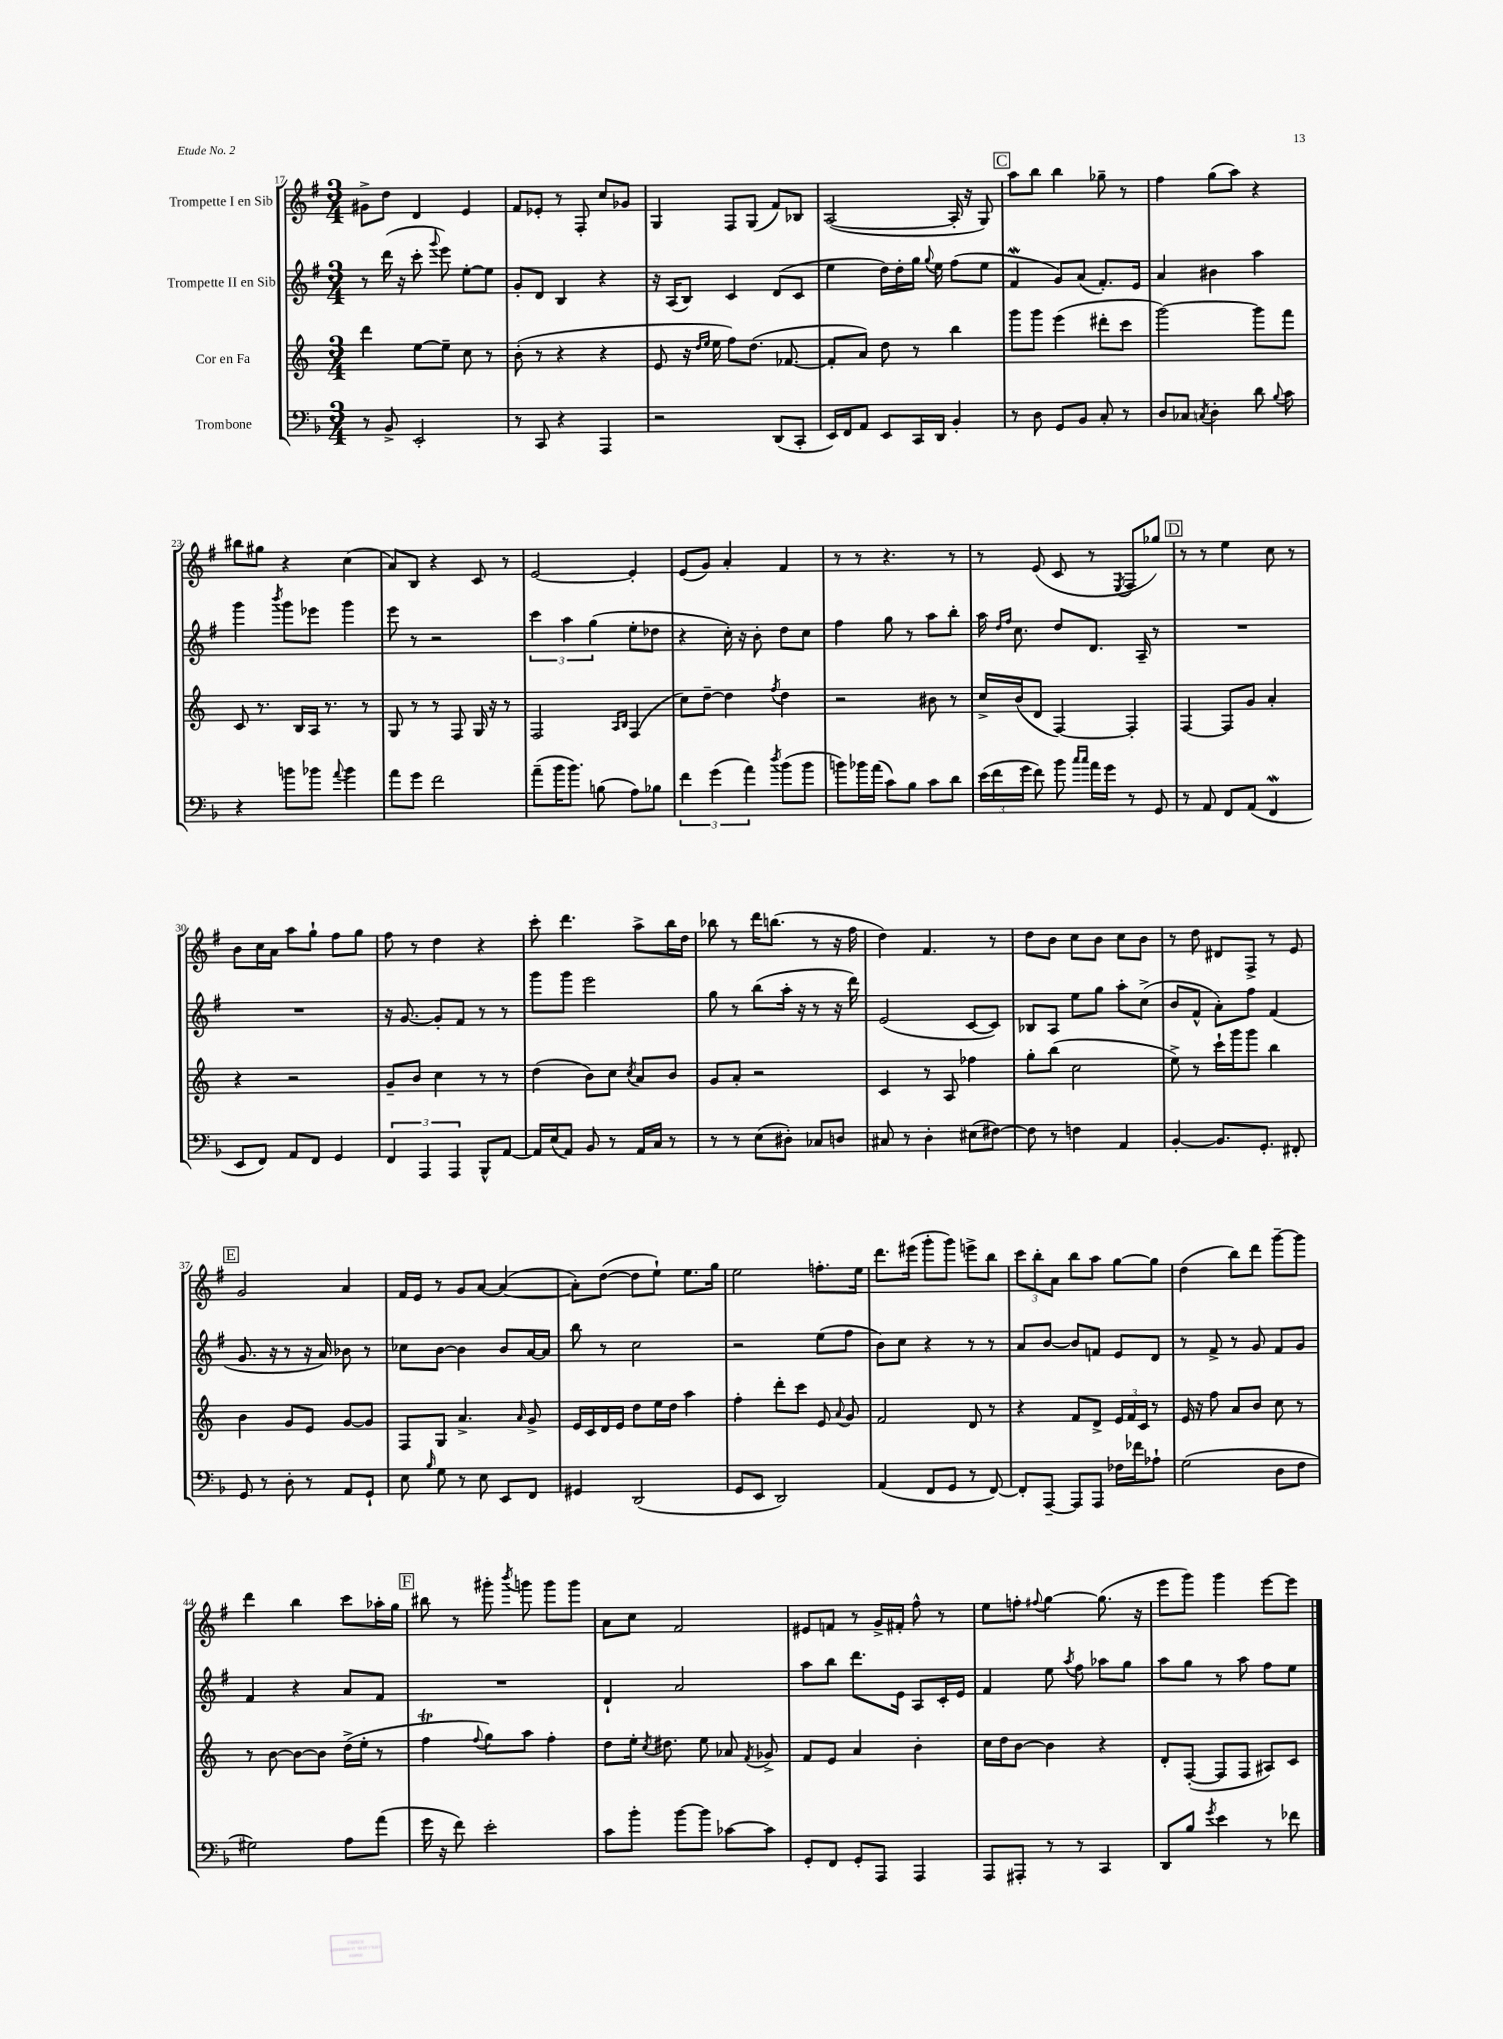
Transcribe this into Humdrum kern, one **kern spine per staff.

**kern	**kern	**kern	**kern
*staff4	*staff3	*staff2	*staff1
*clefF4	*clefG2	*clefG2	*clefG2
*k[b-]	*k[]	*k[f#]	*k[f#]
*M3/4	*M3/4	*M3/4	*M3/4
8r	4ddd\	8r	8g#^\L
8BB-^/	.	(16ddd\	8dd\J
.	.	16r	.
2EE'/	[8ee\L	8ccc'\	4d/
.	.	8qqggg/	.
.	8ee~\]J	8eee\)	.
.	8cc\	[8ee'\L	4e/
.	8r	8ee\]J	.
=	=	=	=
8r	(8b'\	8g'/L	8f#/L
8CC/	8r	8d/J	8e-'/J
4r	4r	4B/	8r
.	.	.	8F#'/
4AAA/	4r	4r	8cc/L
.	.	.	8g-/J
=	=	=	=
2r	8e/	16r	4G/
.	.	(16A/LK	.
.	16r	8B/J)	.
.	16qqdd/LL	.	.
.	16qqee/JJ	.	.
.	16ee\	.	.
.	8ff\L)	4c/	8F#/L
.	(8.dd\J	.	(8G/J
(8DD/L	.	(8d/L	8f#/L)
.	[8.f-/	.	.
8CC'/J	.	8c/J	8B-/J
=	=	=	=
16EE/LL)	8f-'/]L	4ee\	([2A/
16FF/J	.	.	.
8AA/J	8a/J)	.	.
8EE/L	8dd\	16dd\LL)	.
.	.	16dd'\	.
16CC/L	8r	16gg\JJ	.
.	.	8qqgg/	.
16DD/JJ	.	16ee\	.
4BB-'/	4bb\	(8ff#\L	16A'/]
.	.	.	16r
.	.	8ee\J	8G/)
=	=	=	=
8r	8ggg\L	4f#/	8aa\L
8D\	8ggg\J	.	8bb\J
8GG/L	(4eee\	8g/L)	4bb\
8BB-/J	.	(8a/J	.
8C'/	8ddd#'\L	8.f#'/L)	8gg-~\
8r	8ccc\J	.	8r
.	.	16e/Jk	.
=	=	=	=
8D/L	[2ggg\)	4a/	4ff#\
8C-/J	.	.	.
8qC/	.	.	.
4D'\	.	4b#\	(8gg\L
.	.	.	8aa\J)
8d\	8ggg\]L	4aa\	4r
8qqB-/	.	.	.
8c\	8fff\J	.	.
=	=	=	=
4r	8c/	4ggg\	8bb#\L
.	8.r	.	8gg#\J
.	.	8qbbb/	.
8b\L	.	8ggg\L	4r
.	16B/LL	.	.
8b-\J	16A/JJ	8eee-\J	.
.	8.r	.	.
8qqa/	.	.	.
4b-\	.	4ggg\	(4cc\
.	8r	.	.
=	=	=	=
8a\L	8G/	8eee\	8a/L)
8g\J	8r	8r	8B/J
2f\	8r	2r	4r
.	8F/	.	.
.	16G/	.	8c/
.	16r	.	.
.	8r	.	8r
=	=	=	=
(8a~\L	2F/	6ccc\	[2e/
16b-\K	.	.	.
.	.	6aa\	.
8.b-\J)	.	.	.
.	.	(6gg\	.
(8B\	.	.	.
.	16qqA/LL	.	.
.	16qqB/JJ	.	.
8A\L)	(4F/	8ee'\L	4e'/]
8B-\J	.	8dd-\J	.
=	=	=	=
6f\	8cc\L)	4r	(8e/L
.	[8dd~\J	.	8g/J)
(6g\	.	.	.
.	4dd\]	16cc'\)	4a'/
.	.	16r	.
6a\)	.	.	.
.	.	8b'\	.
8qdd/	8qff/	.	.
(8b-\L	4dd\	8dd\L	4f#/
8b-\J	.	8cc\J	.
=	=	=	=
8b\L)	2r	4ff#\	8r
16b-\L	.	.	8r
(16a\JJ	.	.	.
8c\L)	.	8gg\	4.r
8B-\J	.	8r	.
8c\L	8b#\	8aa\L	.
8d\J	8r	8bb'\J	8r
=	=	=	=
(24e\LL	16cc^/LL	16aa\	8r
24f\	.	.	.
.	.	16qqdd/LL	.
.	.	16qqff#/JJ	.
.	(16b/J	8.cc\	.
24g\JJ	.	.	.
8f\)	8d/J	.	(8e/
8b-\	[4F/)	8dd/L	8c/
16qqcc/LL	.	.	.
16qqcc/JJ	.	.	.
16a\LL	.	8.d/J	8r
16g\JJ	.	.	.
.	.	.	8qE/
8r	4F'/]	.	8F#/L
.	.	16A~/	.
8GG/	.	8r	8gg-/J)
=	=	=	=
8r	[4F/	2.r	8r
8AA/	.	.	8r
8FF/L	8F/]L	.	4ee\
(8AA/J	8g/J	.	.
4FF/	4a'/	.	8cc\
.	.	.	8r
=	=	=	=
8EE/L	4r	2.r	8b\L
8FF/J)	.	.	16cc\L
.	.	.	16a\JJ
8AA/L	2r	.	8aa\L
8FF/J	.	.	8gg`\J
4GG/	.	.	8ff#\L
.	.	.	8gg\J
=	=	=	=
6FF/	8g~/L	16r	8ff#\
.	.	[8.g/	.
.	8b/J	.	8r
6AAA/	.	.	.
.	4cc\	8g'/]L	4dd\
6AAA/	.	.	.
.	.	8f#/J	.
8BBB-^^/L	8r	8r	4r
[8AA/J	8r	8r	.
=	=	=	=
16AA/]LL	(4dd\	8ggg\L	8ccc'\
(16E/J	.	.	.
8AA/J)	.	8ggg\J	4.ddd\
8BB-/	8b\L)	2eee\	.
8r	8cc\J	.	.
.	8qcc/	.	.
16AA/LL	8a/L	.	8aa^\L
16C/JJ	.	.	.
8r	8b/J	.	16bb\L
.	.	.	16dd\JJ
=	=	=	=
8r	8g/L	8gg\	8bb-\
8r	8a'/J	8r	8r
(8E\L	2r	(8bb\L	16ddd\LK
.	.	.	(8.bb\J
8D#'\J)	.	16aa'\Jk	.
.	.	16r	.
8C-/L	.	8r	8r
8D/J	.	16r	16r
.	.	16ddd\)	16ff#\
=	=	=	=
8C#/	4c/	(2e/	4dd\)
8r	.	.	.
4D'\	8r	.	4.f#/
.	8A/	.	.
(8E#\L	4ff-\	[8c/L	.
[8F#\J)	.	8c/]J)	8r
=	=	=	=
8F#\]	8gg'\L	8B-/L	8dd\L
8r	(8bb\J	8A/J	8b\J
4F\	2cc\	8ee\L	8cc\L
.	.	8gg\J	8b\J
4AA/	.	8aa'\L	8cc\L
.	.	(8cc^\J	8b\J
=	=	=	=
[4BB-'/	8ee^\)	8b/L	8r
.	8r	8f#^^/J	8dd\
8.BB-/]L	16ccc`\LL	8a'\L)	8d#/L
.	16ggg\J	.	.
.	8ggg\J	8ff#\J	8F#^/J
8.GG'/J	.	.	.
.	4bb\	(4f#/	8r
8FF#'/	.	.	8e/
=	=	=	=
8GG/	4b\	8.g/	2g/
8r	.	.	.
.	.	16r	.
8D'\	8g/L	8r	.
8r	8e/J	16r	.
.	.	16a/)	.
8AA/L	[8g/L	8b-\	4a/
8GG`/J	8g/]J	8r	.
=	=	=	=
8E\	8F/L	8cc-\L	16f#/LL
.	.	.	16e/JJ
16qqB-/	.	.	.
8G\	8G/J	[8b\J	8r
8r	4.a^/	4b\]	8g/L
8E\	.	.	[8a/J
8EE/L	.	8b/L	(4a/_
.	16qqa/	.	.
8FF/J	8g^/	[16a/L	.
.	.	16a/]JJ	.
=	=	=	=
4GG#/	16e/LL	8bb\	8a'\]L)
.	16c/	.	.
.	16d/	8r	([8dd\J
.	16e/JJ	.	.
(2DD/	8dd\L	2cc\	8dd\]L
.	16ee\L	.	8ee`\J)
.	16dd\JJ	.	.
.	4aa\	.	8.ee\L
.	.	.	16gg\Jk
=	=	=	=
8GG/L	4ff'\	2r	2ee\
8EE/J	.	.	.
2DD/)	8ddd'\L	.	.
.	8ccc\J	.	.
.	8e/	(8ee\L	8.ff'\L
.	8qqa/	.	.
.	8g/	8ff#\J	.
.	.	.	16ee\Jk
=	=	=	=
(4AA/	2f/	8b\L)	8.ddd\L
.	.	8cc\J	.
.	.	.	(16eee#\Jk
8FF/L	.	4r	8ggg'\L
8GG/J	.	.	8ggg\J)
8r	8d/	8r	8eee^\L
[8FF/)	8r	8r	8bb\J
=	=	=	=
8FF'/]L	4r	8a/L	12ccc\L
.	.	.	12bb'\
[8AAA~/J	.	[8b/J	.
.	.	.	12a\J
8AAA/]L	8f/L	8b/]L	8bb\L
8AAA/J	8d^/J	8f/J	8aa\J
16F-\LL	24e/LL	8e/L	[8gg\L
.	24f/	.	.
16f-\J	.	.	.
.	24c/JJ	.	.
8A-`\J	8r	8d/J	8gg\]J
=	=	=	=
(2G\	16e/	8r	(4dd\
.	16r	.	.
.	8ff\	8f#^/	.
.	8a/L	8r	8bb\L)
.	8b/J	8g/	8ddd\J
8D\L	8cc\	8f#/L	[8ggg~\L
8F\J	8r	8g/J	8ggg\]J
=	=	=	=
2G#\)	8r	4f#/	4ddd\
.	[8b\	.	.
.	8b\_L	4r	4bb\
.	8b\]J	.	.
8A\L	(16dd^\LL	8a/L	8ccc\L
.	16ee'\JJ	.	.
(8a\J	8r	8f#/J	16aa-'\L
.	.	.	16gg\JJ
=	=	=	=
16g\	4ff\	2.r	8bb#\
16r	.	.	.
8f\)	.	.	8r
.	8qqff/	.	.
2e'\	8gg\L)	.	8ggg#'\
.	.	.	8qbbb/
.	8aa\J	.	8ggg\
.	4ff'\	.	8ggg\L
.	.	.	8ggg\J
=	=	=	=
8c\L	8dd\L	4d`/	8a\L
8b-'\J	16ee'\Jk	.	8cc\J
.	8qcc/	.	.
.	8.dd#\	.	.
[8b-\L	.	2a/	2f#/
8b-\]J	8ee\	.	.
[8c-\L	8a-/	.	.
.	8qf/	.	.
8c-\]J	8g-^/	.	.
=	=	=	=
8GG'/L	8f/L	8aa\L	8e#/L
8FF/J	8e/J	8bb\J	8f/J
8GG'/L	4a/	8.ddd\L	8r
8AAA/J	.	.	16g^/LL
.	.	16e\Jk	16f#'/JJ
4AAA/	4b'\	8A/L	8ff#^^\
.	.	16c'/L	8r
.	.	16e/JJ	.
=	=	=	=
8AAA/L	16cc\LL	4f#/	8ee\L
.	16dd\J	.	.
8AAA#'/J	[8b\J	.	8ff'\J
.	.	.	8qqff#/
8r	4b\]	8ee\	[4gg\
.	.	8qaa/	.
8r	.	8ff#\	.
4CC/	4r	8aa-\L	(8.gg\]
.	.	8gg\J	.
.	.	.	16r
=	=	=	=
8DD/L	8d'/L	8aa\L	8eee\L
8B-/J	([8F'/J	8gg\J	8ggg\J)
8qg/	.	.	.
4e\	8F/]L	8r	4ggg\
.	8F/J	8aa\	.
8r	8A#/L)	8ff#\L	[8eee\L
8f-\	8c/J	8ee\J	8eee\]J
==	==	==	==
*-	*-	*-	*-
